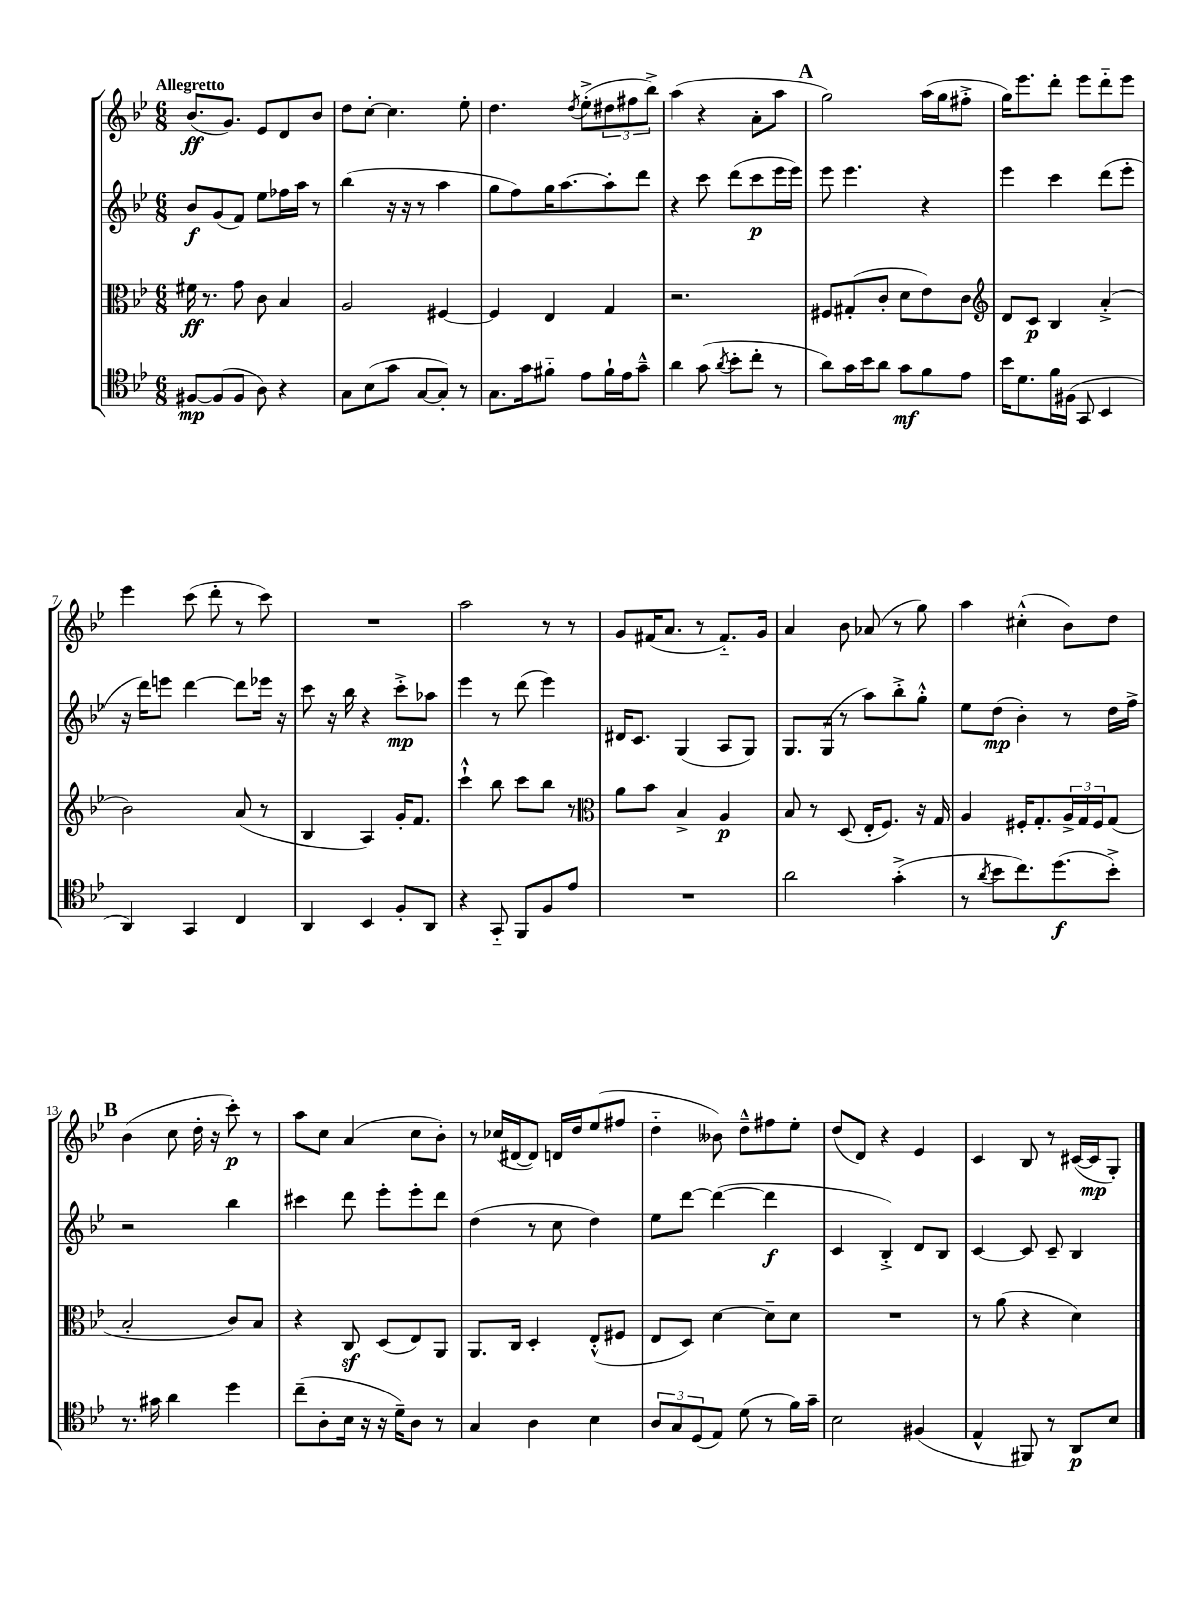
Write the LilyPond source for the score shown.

<<
\new StaffGroup <<
\new Staff = "s0" {
    \clef treble \key bes \major \numericTimeSignature \time 6/8 \tempo "Allegretto"
    bes'8.\ff( g'8.) ees'8 d'8 bes'8 |
    d''8 c''8~-. c''4. ees''8-. |
    d''4. \acciaccatura { d''8 } ees''8-.->( \tuplet 3/2 { dis''8 fis''8 bes''8->) } |
    a''4( r4 a'8-. a''8 |
    \mark \markup { \bold "A" } g''2) a''16( g''16 fis''8-.-> |
    g''16) ees'''8. d'''8-. ees'''8 d'''8-_ ees'''8 |
    ees'''4 c'''8( d'''8-. r8 c'''8) |
    R2. |
    a''2 r8 r8 |
    g'8 fis'16( a'8. r8 fis'8.-_) g'16 |
    a'4 bes'8 aes'8( r8 g''8) |
    a''4 cis''4-.-^( bes'8) d''8 |
    \mark \markup { \bold "B" } bes'4( c''8 d''16-. r16 c'''8-.\p) r8 |
    a''8 c''8 a'4( c''8 bes'8-.) |
    r8 ces''16( dis'16~ dis'8) d'16 d''16 ees''8( fis''8 |
    d''4-_ beses'8) d''8---^ fis''8 ees''8-. |
    d''8( d'8) r4 ees'4 |
    c'4 bes8 r8 cis'16~( cis'16\mp g8-.) \bar "|." |
}
\new Staff = "s1" {
    \clef treble \key bes \major \numericTimeSignature \time 6/8
    bes'8\f g'8( f'8) ees''8 fes''16 a''16 r8 |
    bes''4( r16 r16 r8 a''4 |
    g''8 f''8) g''16 a''8.~ a''8-. d'''8 |
    r4 c'''8 d'''8( c'''8\p ees'''16 ees'''16) |
    \mark \markup { \bold "A" } ees'''8 ees'''4. r4 |
    ees'''4 c'''4 d'''8( ees'''8-. |
    r16 d'''16) e'''8 d'''4~ d'''8 ees'''16 r16 |
    c'''8 r16 bes''16 r4 c'''8-.->\mp aes''8 |
    ees'''4 r8 d'''8( ees'''4) |
    dis'16 c'8. g4( a8 g8) |
    g8. g16( r8 a''8) bes''8-.-> g''8-.-^ |
    ees''8 d''8\mp( bes'4-.) r8 d''16 f''16-> |
    \mark \markup { \bold "B" } r2 bes''4 |
    cis'''4 d'''8 ees'''8-. ees'''8-. d'''8 |
    d''4( r8 c''8 d''4) |
    ees''8 d'''8~ d'''4~( d'''4\f |
    c'4 bes4-.->) d'8 bes8 |
    c'4~ c'8 c'8-- bes4 \bar "|." |
}
\new Staff = "s2" {
    \clef alto \key bes \major \numericTimeSignature \time 6/8
    fis'16\ff r8. g'8 c'8 bes4 |
    a2 fis4~ |
    fis4 ees4 g4 |
    r2. |
    \mark \markup { \bold "A" } fis8 gis8-.( c'8-. d'8 ees'8) c'8 |
    \clef treble d'8 c'8\p bes4 a'4-.->( |
    bes'2) a'8( r8 |
    bes4 a4) g'16-. f'8. |
    c'''4-!-^ bes''8 c'''8 bes''8 r8 |
    \clef alto a'8 bes'8 bes4-> a4\p |
    bes8 r8 d8( ees16-. f8.) r16 g16 |
    a4 fis16-. g8.-. \tuplet 3/2 { a16-> g16 fis16 } g8( |
    \mark \markup { \bold "B" } bes2-. c'8) bes8 |
    r4 c8\sf d8( ees8) a,8 |
    a,8. c16 d4-. ees8-.-^( fis8 |
    ees8 d8) d'4~ d'8-- d'8 |
    R2. |
    r8 a'8( r4 d'4) \bar "|." |
}
\new Staff = "s3" {
    \clef tenor \key bes \major \numericTimeSignature \time 6/8
    fis8~\mp fis8( fis8 a8) r4 |
    g8 bes8( g'8 g8~ g8-.) r8 |
    g8. g'16 fis'8-_ ees'8 fis'16-! ees'16 g'8---^ |
    a'4 g'8( \acciaccatura { a'8 } bes'8-. c''8-. r8 |
    \mark \markup { \bold "A" } a'8) g'16 bes'16 a'8 g'8\mf f'8 ees'8 |
    bes'16 d'8. f'16 fis16( g,8 bes,4 |
    a,4) g,4 c4 |
    a,4 bes,4 f8-. a,8 |
    r4 g,8-_ f,8 f8 ees'8 |
    R2. |
    a'2 g'4-.->( |
    r8 \acciaccatura { a'8 } bes'8 c''8.) d''8.\f( bes'8-.->) |
    \mark \markup { \bold "B" } r8. gis'16 a'4 d''4 |
    c''8--( a8-. bes16 r16 r16 d'16--) a8 r8 |
    g4 a4 bes4 |
    \tuplet 3/2 { a8 g8 d8( } ees8) d'8( r8 f'16) g'16-- |
    bes2 fis4( |
    ees4-^ fis,8) r8 a,8\p bes8 \bar "|." |
}
>>
>>
